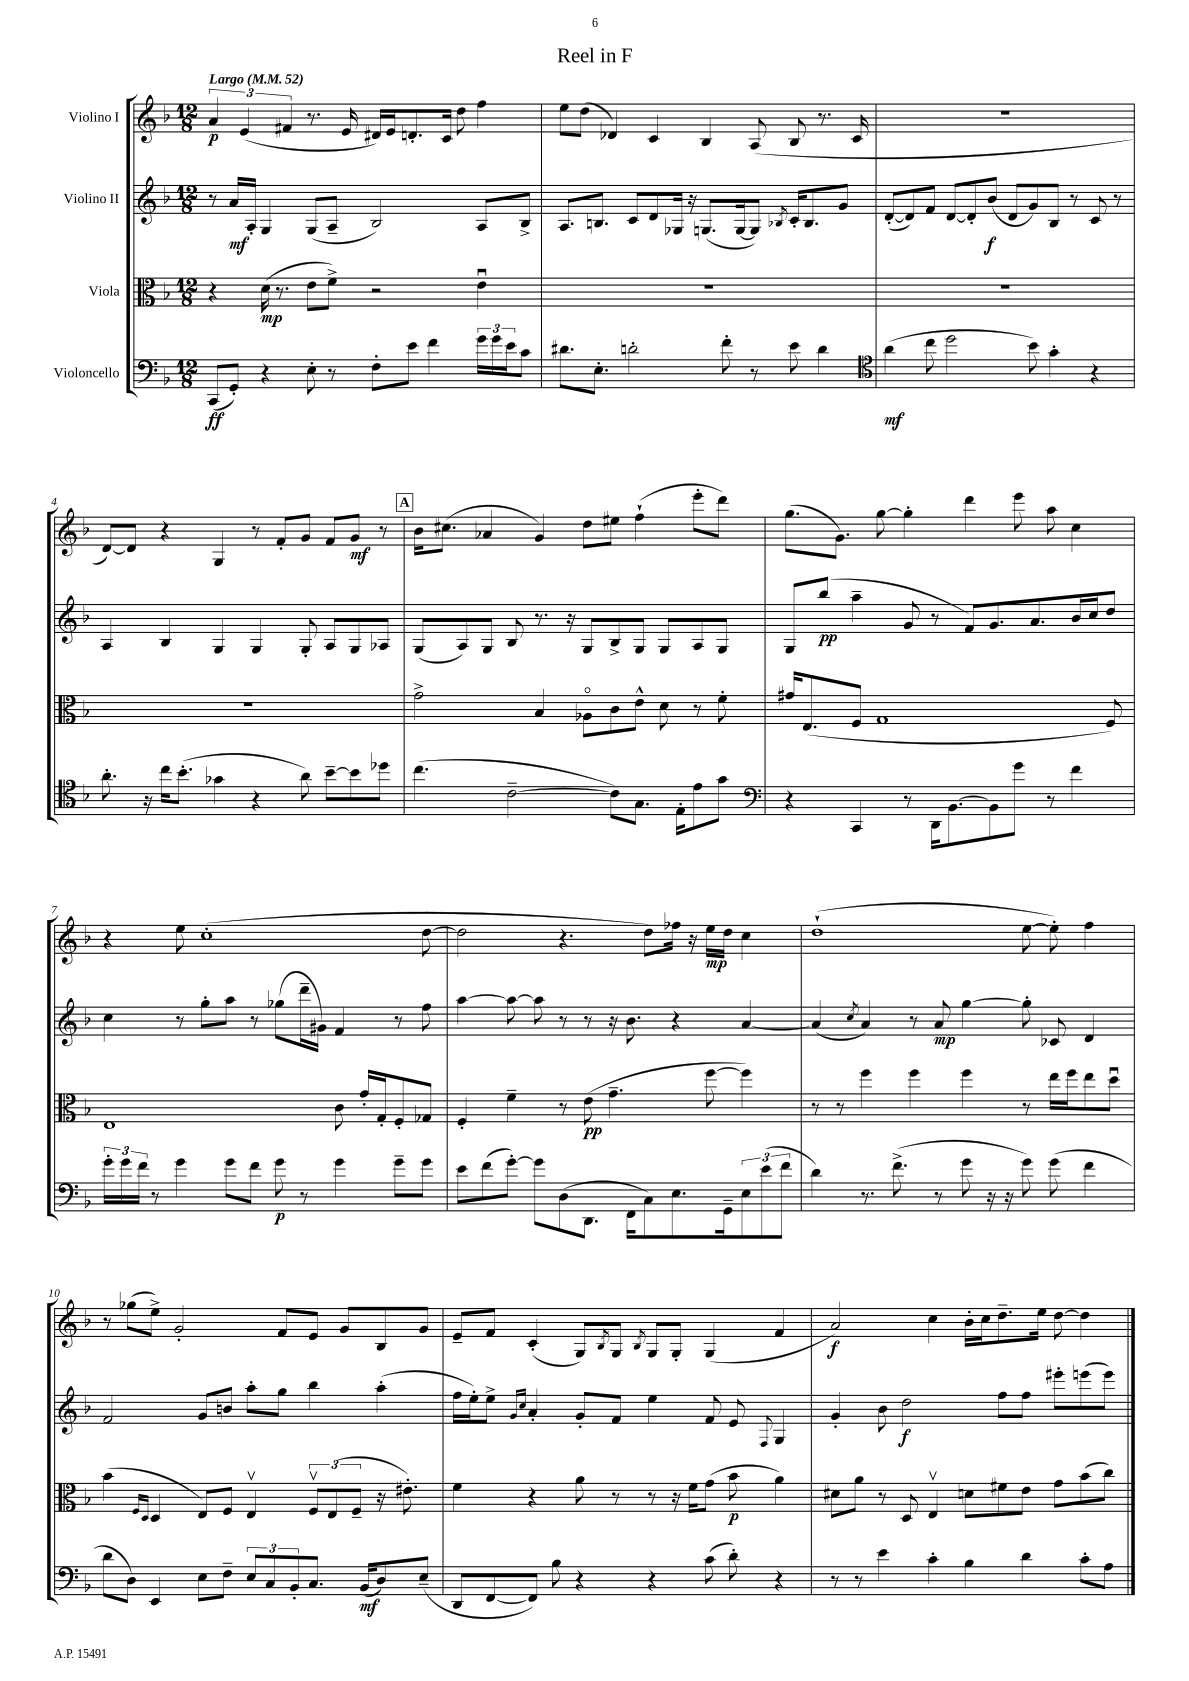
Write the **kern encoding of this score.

**kern	**dynam	**kern	**dynam	**kern	**dynam	**kern	**dynam
*part4	*part4	*part3	*part3	*part2	*part2	*part1	*part1
*staff4	*staff4	*staff3	*staff3	*staff2	*staff2	*staff1	*staff1
*I"Violoncello	*	*I"Viola	*	*I"Violino II	*	*I"Violino I	*
*clefF4	*	*clefC3	*	*clefG2	*	*clefG2	*
*k[b-]	*	*k[b-]	*	*k[b-]	*	*k[b-]	*
*M12/8	*	*M12/8	*	*M12/8	*	*M12/8	*
*MM52	*	*MM52	*	*MM52	*	*MM52	*
=1	=1	=1	=1	=1	=1	=1	=1
!	!	!	!	!	!	!LO:TX:a:B:t=Largo	!
(8CC/L	ff	4r	.	8r	.	6a/	p
8GG'/J)	.	.	.	16a/LL	mf	.	.
.	.	.	.	.	.	(6e/	.
.	.	.	.	16A'/JJ	.	.	.
4r	.	(16d\	mp	4G/	.	.	.
.	.	8.r	.	.	.	.	.
.	.	.	.	.	.	6f#X/	.
8E'\	.	8e\L	.	(8G/L	.	8.r	.
8r	.	8f^\J)	.	8A~/J	.	.	.
.	.	.	.	.	.	16e/	.
8F'\L	.	2r	.	2B-/)	.	16d#X/LL)	.
.	.	.	.	.	.	16e/J	.
8e\J	.	.	.	.	.	8.dn'/	.
4f\	.	.	.	.	.	.	.
.	.	.	.	.	.	16c/Jk	.
.	.	.	.	.	.	8dd\	.
24g\LL	.	4eu\	.	8A/L	.	4ff\	.
24g\	.	.	.	.	.	.	.
24e\J	.	.	.	.	.	.	.
8c\J	.	.	.	8B-^/J	.	.	.
=2	=2	=2	=2	=2	=2	=2	=2
8.d#X\L	.	1.r	.	8.A/L	.	8ee\L	.
.	.	.	.	.	.	(8dd\J	.
8.E'\J	.	.	.	8.Bn/J	.	.	.
.	.	.	.	.	.	4d-X/)	.
2dn'\	.	.	.	8c/L	.	.	.
.	.	.	.	8d/	.	4c/	.
.	.	.	.	16G-X/Jk	.	.	.
.	.	.	.	16r	.	.	.
.	.	.	.	(8.Gn/L	.	4B-/	.
8f'\	.	.	.	.	.	.	.
.	.	.	.	[16G/k	.	.	.
8r	.	.	.	8G/J])	.	(8A/	.
.	.	.	.	8qB-X/	.	.	.
8e\	.	.	.	16c'/KL	.	8B-/	.
.	.	.	.	8.B-/	.	.	.
4d\	.	.	.	.	.	8.r	.
.	.	.	.	8g/J	.	.	.
.	.	.	.	.	.	16c/	.
=3	=3	=3	=3	=3	=3	=3	=3
*clefC4	*	*	*	*	*	*	*
(4a\	mf	1.r	.	([8d'/L	.	1.r	.
.	.	.	.	8d/])	.	.	.
8cc\	.	.	.	8f/J	.	.	.
2dd\	.	.	.	[8d/L	.	.	.
.	.	.	.	8d'/]	.	.	.
.	.	.	.	(8b-/J	f	.	.
.	.	.	.	8d/L	.	.	.
8b-\)	.	.	.	8g/)	.	.	.
4g'\	.	.	.	8B-/J	.	.	.
.	.	.	.	8r	.	.	.
4r	.	.	.	8c/	.	.	.
.	.	.	.	8r	.	.	.
!!LO:LB:g=z
=4	=4	=4	=4	=4	=4	=4	=4
8.a'\	.	1.r	.	4A/	.	[8d/L)	.
.	.	.	.	.	.	8d/J]	.
16r	.	.	.	.	.	.	.
16cc\KL	.	.	.	4B-/	.	4r	.
(8.b-'\J	.	.	.	.	.	.	.
4g-X\	.	.	.	4G/	.	4G/	.
4r	.	.	.	4G/	.	8r	.
.	.	.	.	.	.	8f'/L	.
8a\)	.	.	.	8G'/	.	8g/J	.
[8b-~\L	.	.	.	8A/L	.	8f/L	.
8b-\]	.	.	.	8G/	.	8g/J	mf
8dd-X\J	.	.	.	8A-X/J	.	8r	.
!!LO:REH:place=s1:t=A
=5	=5	=5	=5	=5	=5	=5	=5
(4.cc\	.	2g^\	.	(8G/L	.	16b-\KL	.
.	.	.	.	.	.	(8.cc#X\J	.
.	.	.	.	8A/)	.	.	.
.	.	.	.	8G/J	.	4a-X/	.
[2c~\	.	.	.	8B-/	.	.	.
.	.	4B-/	.	8.r	.	4g/)	.
.	.	.	.	16r	.	.	.
.	.	8A-X\L	.	8G/L	.	8dd\L	.
8c\L])	.	8c\	.	8B-^/	.	8ee#X\J	.
8.G\J	.	8e^^\J	.	8G/J	.	(4ff`\	.
.	.	8d\	.	8G/L	.	.	.
16E'\KL	.	.	.	.	.	.	.
8e\	.	8r	.	8A/	.	8eee'\L	.
8g\J	.	8f'\	.	8G/J	.	8ddd\J)	.
=6	=6	=6	=6	=6	=6	=6	=6
*clefF4	*	*	*	*	*	*	*
4r	.	16g#X/KL	.	8G/L	.	(8.gg\L	.
.	.	(8.E/	.	.	.	.	.
.	.	.	.	(8bb-/J	pp	.	.
.	.	.	.	.	.	8.g\J)	.
4CC/	.	8F/J	.	4aa~\	.	.	.
.	.	1G	.	.	.	[8gg\	.
8r	.	.	.	8g/	.	4gg'\]	.
16DD\KL	.	.	.	8r	.	.	.
[8.BB-\	.	.	.	.	.	.	.
.	.	.	.	8f/L)	.	4ddd\	.
8BB-\]	.	.	.	8.g/	.	.	.
8g\J	.	.	.	.	.	8eee\	.
.	.	.	.	8.a/	.	.	.
8r	.	.	.	.	.	8aa\	.
4f\	.	.	.	16b-/L	.	4cc\	.
.	.	.	.	16cc/J	.	.	.
.	.	8F/)	.	8dd/J	.	.	.
!!LO:LB:g=z
=7	=7	=7	=7	=7	=7	=7	=7
24g'\LL	.	1E	.	4cc\	.	4r	.
24g\	.	.	.	.	.	.	.
24f\JJ	.	.	.	.	.	.	.
8r	.	.	.	.	.	.	.
4g\	.	.	.	8r	.	8ee\	.
.	.	.	.	8gg'\L	.	(1cc'	.
8g\L	.	.	.	8aa\J	.	.	.
8f\J	.	.	.	8r	.	.	.
8g\	p	.	.	(8gg-X\L	.	.	.
8r	.	.	.	16ddd~\L	.	.	.
.	.	.	.	16g#X\JJ)	.	.	.
4g\	.	8c\	.	4f/	.	.	.
.	.	16g'/LL	.	.	.	.	.
.	.	16G'/J	.	.	.	.	.
8g~\L	.	8F'/	.	8r	.	.	.
8g\J	.	8G-X/J	.	8ff\	.	[8dd\	.
=8	=8	=8	=8	=8	=8	=8	=8
8e\L	.	4F'/	.	[4aa\	.	2dd\]	.
(8f\	.	.	.	.	.	.	.
[8g'\J)	.	4f~\	.	8aa\_	.	.	.
8g\L]	.	.	.	8aa\]	.	.	.
(8D\	.	8r	.	8r	.	4.r	.
8.DD\J	.	(8e\	pp	8r	.	.	.
.	.	4.g~\	.	16r	.	.	.
16FF\KL	.	.	.	8.b-\	.	.	.
8C\)	.	.	.	.	.	8dd\L)	.
8.E\	.	.	.	4r	.	16ff-X\Jk	.
.	.	.	.	.	.	16r	.
.	.	[8ff\	.	.	.	16ee\LL	mp
16GG~\k	.	.	.	.	.	16dd\JJ	.
12E\	.	4ff\])	.	[4a/	.	4cc\	.
(12e\	.	.	.	.	.	.	.
12f\J	.	.	.	.	.	.	.
=9	=9	=9	=9	=9	=9	=9	=9
4d\)	.	8r	.	(4a/]	.	(1dd`	.
.	.	8r	.	.	.	.	.
.	.	.	.	8qcc/	.	.	.
8.r	.	4ff\	.	4a/)	.	.	.
(8.f^\	.	.	.	.	.	.	.
.	.	4ff\	.	8r	.	.	.
8r	.	.	.	8a/	mp	.	.
8g\	.	4ff\	.	[4gg\	.	.	.
16r	.	.	.	.	.	.	.
16r	.	.	.	.	.	.	.
8g\)	.	8r	.	8gg'\]	.	[8ee\	.
(8g\	.	16ee\LL	.	8c-X/	.	8ee'\])	.
.	.	16ff\J	.	.	.	.	.
4f\	.	8ee\	.	4d/	.	4ff\	.
.	.	8ddu\J	.	.	.	.	.
!!LO:LB:g=z
=10	=10	=10	=10	=10	=10	=10	=10
8d\L	.	(4b-\	.	2f/	.	8r	.
8D\J)	.	.	.	.	.	(8gg-X\L	.
.	.	16qqF/LL	.	.	.	.	.
.	.	16qqD/JJ	.	.	.	.	.
4EE/	.	4D/	.	.	.	8ee^\J)	.
.	.	.	.	.	.	2g'/	.
8E\L	.	8E/L)	.	8g/L	.	.	.
8F~\J	.	8F/J	.	8bn/J	.	.	.
12E/L	.	4Ev/	.	8aa'\L	.	.	.
12C/	.	.	.	.	.	.	.
.	.	.	.	8gg\J	.	8f/L	.
12BB-'/	.	.	.	.	.	.	.
8.C/J	.	12Fv/L	.	4bb-\	.	8e/J	.
.	.	(12E/	.	.	.	.	.
.	.	.	.	.	.	8g/L	.
.	.	12F~/J	.	.	.	.	.
(16BB-/KL	mf	.	.	.	.	.	.
8D/)	.	16r	.	(4aa'\	.	8B-/	.
.	.	8.e#X'\)	.	.	.	.	.
(8E~/J	.	.	.	.	.	8g/J	.
=11	=11	=11	=11	=11	=11	=11	=11
8DD/L	.	4f\	.	16ff\LL	.	8e~/L	.
.	.	.	.	16ee'\J)	.	.	.
[8FF/	.	.	.	8ee^\J	.	8f/J	.
.	.	.	.	16qqg/LL	.	.	.
.	.	.	.	16qqcc/JJ	.	.	.
8FF/J])	.	4r	.	4a'/	.	(4c'/	.
8B-\	.	.	.	.	.	.	.
4r	.	8a\	.	8g'/L	.	8G/L)	.
.	.	.	.	.	.	8qB-/	.
.	.	8r	.	8f/J	.	8G/J	.
.	.	.	.	.	.	8qB-/	.
4r	.	8r	.	4ee\	.	8G/L	.
.	.	16r	.	.	.	8G'/J	.
.	.	16f\KL	.	.	.	.	.
(8c\	.	(8g\J	.	8f/	.	(4G/	.
8d'\)	.	8b-\	p	8e/	.	.	.
.	.	.	.	8qqF/	.	.	.
4r	.	4a\)	.	4G/	.	4f/	.
=12	=12	=12	=12	=12	=12	=12	=12
8r	.	8d#X\L	.	4g'/	.	2a/)	f
8r	.	8a\J	.	.	.	.	.
4e\	.	8r	.	8b-\	.	.	.
.	.	8D/	.	2dd\	f	.	.
4c'\	.	4Ev/	.	.	.	4cc\	.
4B-\	.	8dn\L	.	.	.	16b-'\LL	.
.	.	.	.	.	.	16cc\J	.
.	.	8f#X\	.	8ff\L	.	8.dd~\	.
4d\	.	8e\J	.	8ff\J	.	.	.
.	.	.	.	.	.	16ee\Jk	.
.	.	8g\L	.	8eee#X'\L	.	[8dd\	.
8c'\L	.	(8b-\	.	(8eeen\	.	4dd\]	.
8A\J	.	8cc\J)	.	8eee\J)	.	.	.
==	==	==	==	==	==	==	==
*-	*-	*-	*-	*-	*-	*-	*-
